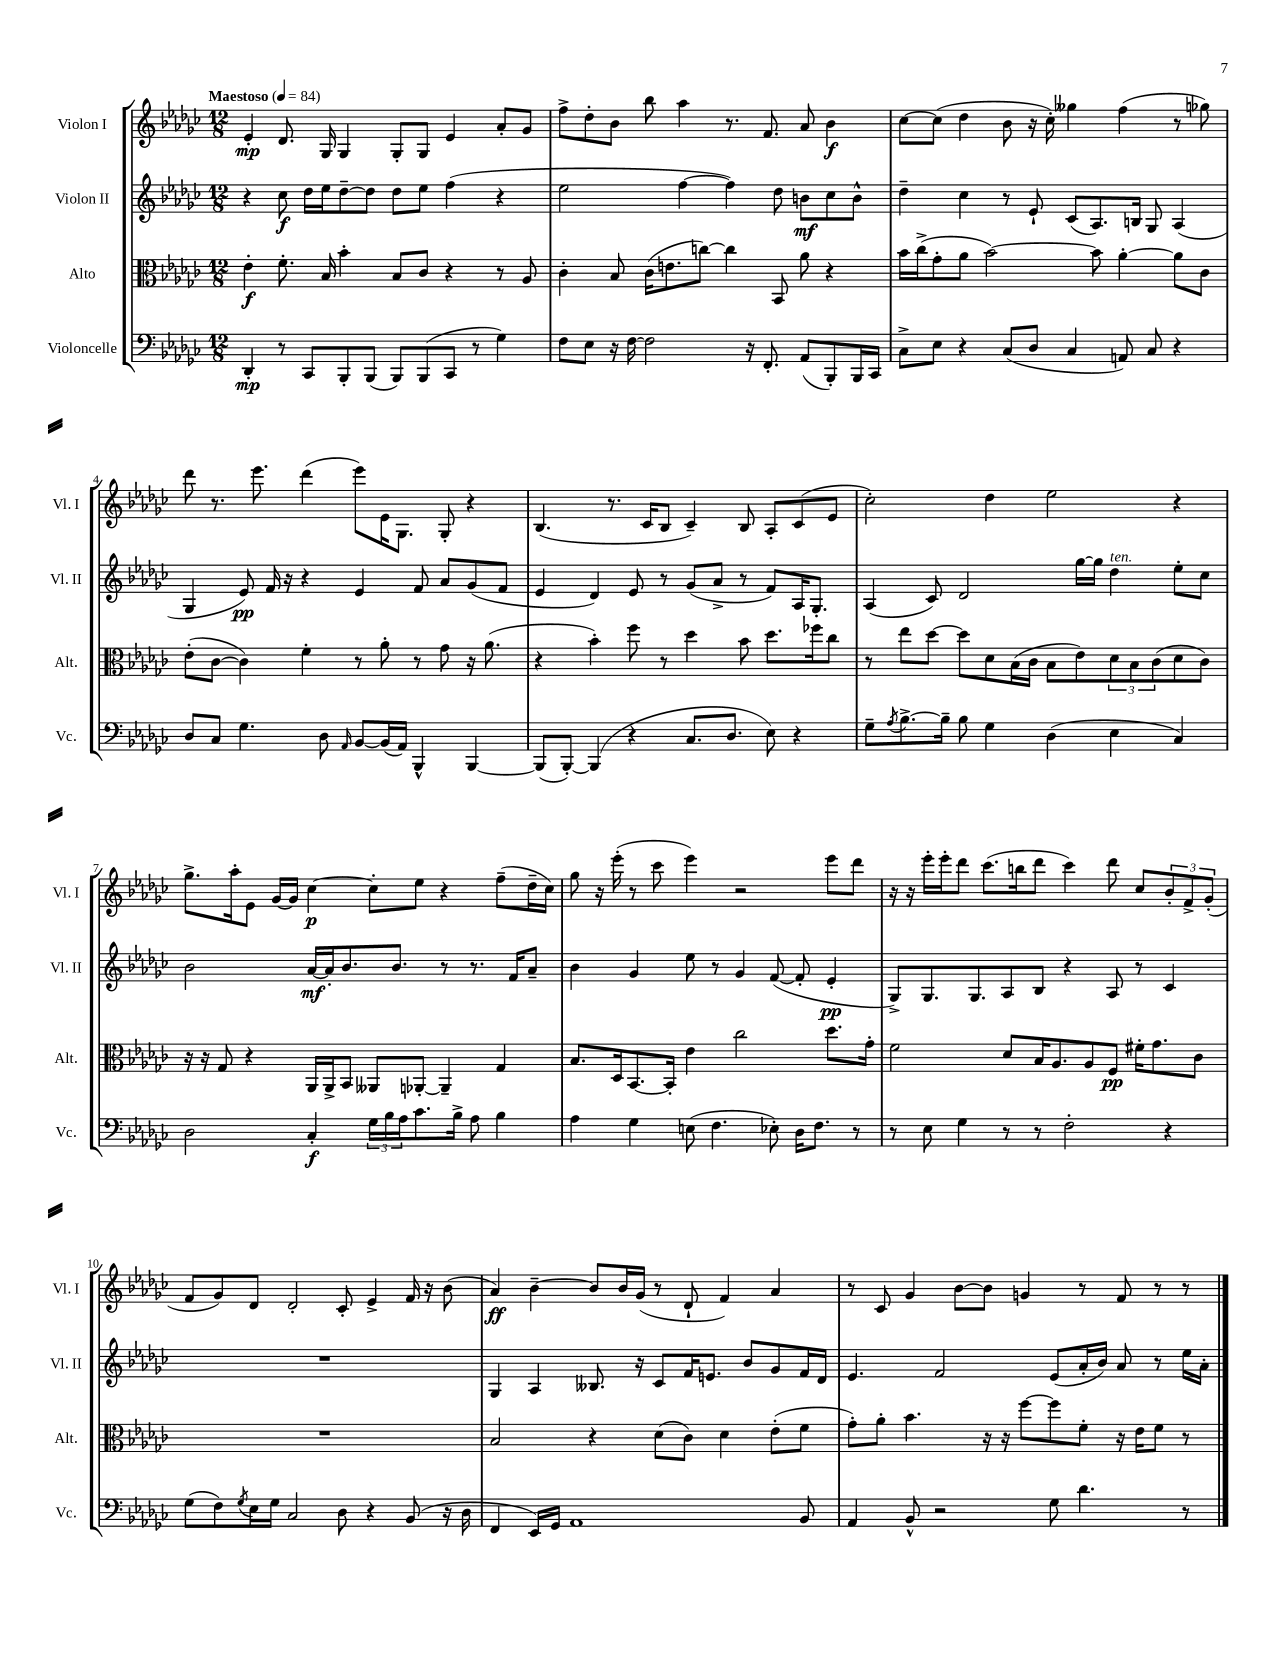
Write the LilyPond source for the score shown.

<<
\new StaffGroup <<
\new Staff = "s0" \with { instrumentName = "Violon I" shortInstrumentName = "Vl. I" } {
    \clef treble \key ges \major \numericTimeSignature \time 12/8 \tempo "Maestoso" 4 = 84
    ees'4-.\mp des'8. ges16 ges4 ges8-. ges8 ees'4 aes'8-. ges'8 |
    f''8-> des''8-. bes'8 bes''8 aes''4 r8. f'8. aes'8 bes'4\f |
    ces''8~ ces''8( des''4 bes'8 r16 ces''16-.) geses''4 f''4( r8 ges''8) |
    des'''8 r8. ees'''8. des'''4( ees'''8) ees'16 ges8. ges8-. r4 |
    bes4.( r8. ces'16 bes8 ces'4--) bes8 aes8-. ces'8( ees'8 |
    ces''2-.) des''4 ees''2 r4 |
    ges''8.-> aes''16-. ees'8 ges'16~ ges'16 ces''4~\p ces''8-. ees''8 r4 f''8--( des''16-- ces''16) |
    ges''8 r16 ees'''16-.( r8 ces'''8 ees'''4) r2 ees'''8 des'''8 |
    r16 r16 ees'''16-. ees'''16-. des'''8 ces'''8.( b''16 des'''8 ces'''4) des'''8 ces''8 \tuplet 3/2 { bes'8-. f'8-> ges'8-.( } |
    f'8 ges'8) des'8 des'2-. ces'8-. ees'4-> f'16 r16 bes'8( |
    aes'4\ff) bes'4~-- bes'8 bes'16 ges'16( r8 des'8-! f'4) aes'4 |
    r8 ces'8 ges'4 bes'8~ bes'8 g'4 r8 f'8 r8 r8 \bar "|." |
}
\new Staff = "s1" \with { instrumentName = "Violon II" shortInstrumentName = "Vl. II" } {
    \clef treble \key ges \major \numericTimeSignature \time 12/8
    r4 ces''8\f des''16 ees''16 des''8~-- des''8 des''8 ees''8 f''4( r4 |
    ees''2 f''4~ f''4) des''8 b'8\mf ces''8 b'8-^ |
    des''4-- ces''4 r8 ees'8-! ces'8( aes8.) b16 ges8 aes4( |
    ges4 ees'8\pp) f'16 r16 r4 ees'4 f'8 aes'8 ges'8( f'8 |
    ees'4 des'4) ees'8 r8 ges'8( aes'8-> r8 f'8) aes16 ges8.-. |
    aes4( ces'8) des'2 ges''16~ ges''16 des''4^\markup { \italic "ten." } ees''8-. ces''8 |
    bes'2 aes'16~\mf aes'16-. bes'8. bes'8. r8 r8. f'16 aes'8-- |
    bes'4 ges'4 ees''8 r8 ges'4 f'8~( f'8-. ees'4-.\pp |
    ges8->) ges8. ges8. aes8 bes8 r4 aes8 r8 ces'4 |
    R1. |
    ges4 aes4 beses8. r16 ces'8 f'16 e'8. bes'8 ges'8 f'16 des'16 |
    ees'4. f'2 ees'8( aes'16-. bes'16) aes'8 r8 ees''16 aes'16-. \bar "|." |
}
\new Staff = "s2" \with { instrumentName = "Alto" shortInstrumentName = "Alt." } {
    \clef alto \key ges \major \numericTimeSignature \time 12/8
    ees'4-.\f f'8.-. bes16 bes'4-. bes8 ces'8 r4 r8 aes8 |
    ces'4-. bes8 ces'16( e'8. c''8~) c''4 bes,8 aes'8 r4 |
    bes'16 ces''16->( ges'8-. aes'8 bes'2~) bes'8 aes'4~-. aes'8 ces'8 |
    ees'8-.( ces'8~ ces'4) f'4-. r8 aes'8-. r8 ges'8 r16 aes'8.( |
    r4 bes'4-.) f''8 r8 des''4 bes'8 des''8. fes''16 ces''8 |
    r8 ees''8 des''8~ des''8 des'8 bes16( ces'16 bes8 ees'8) \tuplet 3/2 { des'8 bes8 ces'8( } des'8 ces'8) |
    r16 r16 ges8 r4 aes,16 aes,16-> bes,8 aeses,8 aes,8~-. aes,4-- ges4 |
    bes8. des16 bes,8.~ bes,16-. ees'4 ces''2 des''8. ges'16-. |
    f'2 des'8 bes16 aes8. aes8 f8\pp fis'16-. ges'8. ces'8 |
    R1. |
    bes2 r4 des'8( ces'8) des'4 ees'8-.( f'8 |
    ges'8-.) aes'8-. bes'4. r16 r16 f''8~ f''8 f'8-. r16 ees'16 f'8 r8 \bar "|." |
}
\new Staff = "s3" \with { instrumentName = "Violoncelle" shortInstrumentName = "Vc." } {
    \clef bass \key ges \major \numericTimeSignature \time 12/8
    des,4-.\mp r8 ces,8 bes,,8-. bes,,8( bes,,8) bes,,8( ces,8 r8 ges4) |
    f8 ees8 r16 f16~ f2 r16 f,8.-. aes,8( bes,,8-.) bes,,16 ces,16 |
    ces8-> ees8 r4 ces8( des8 ces4 a,8) ces8 r4 |
    des8 ces8 ges4. des8 \grace { aes,16 } bes,8~ bes,16( aes,16) bes,,4-^ bes,,4~ |
    bes,,8( bes,,8~-.) bes,,4( r4 ces8. des8. ees8) r4 |
    ges8-- \acciaccatura { aes8 } bes8.~-> bes16-- bes8 ges4 des4( ees4 ces4) |
    des2 ces4-.\f \tuplet 3/2 { ges16 bes16 aes16 } ces'8. bes16-> aes8 bes4 |
    aes4 ges4 e8( f4. ees8-.) des16 f8. r8 |
    r8 ees8 ges4 r8 r8 f2-. r4 |
    ges8( f8) \acciaccatura { ges8 } ees16 ges16 ces2 des8 r4 bes,8( r16 des16 |
    f,4 ees,16) ges,16 aes,1 bes,8 |
    aes,4 bes,8-^ r2 ges8 des'4. r8 \bar "|." |
}
>>
>>
